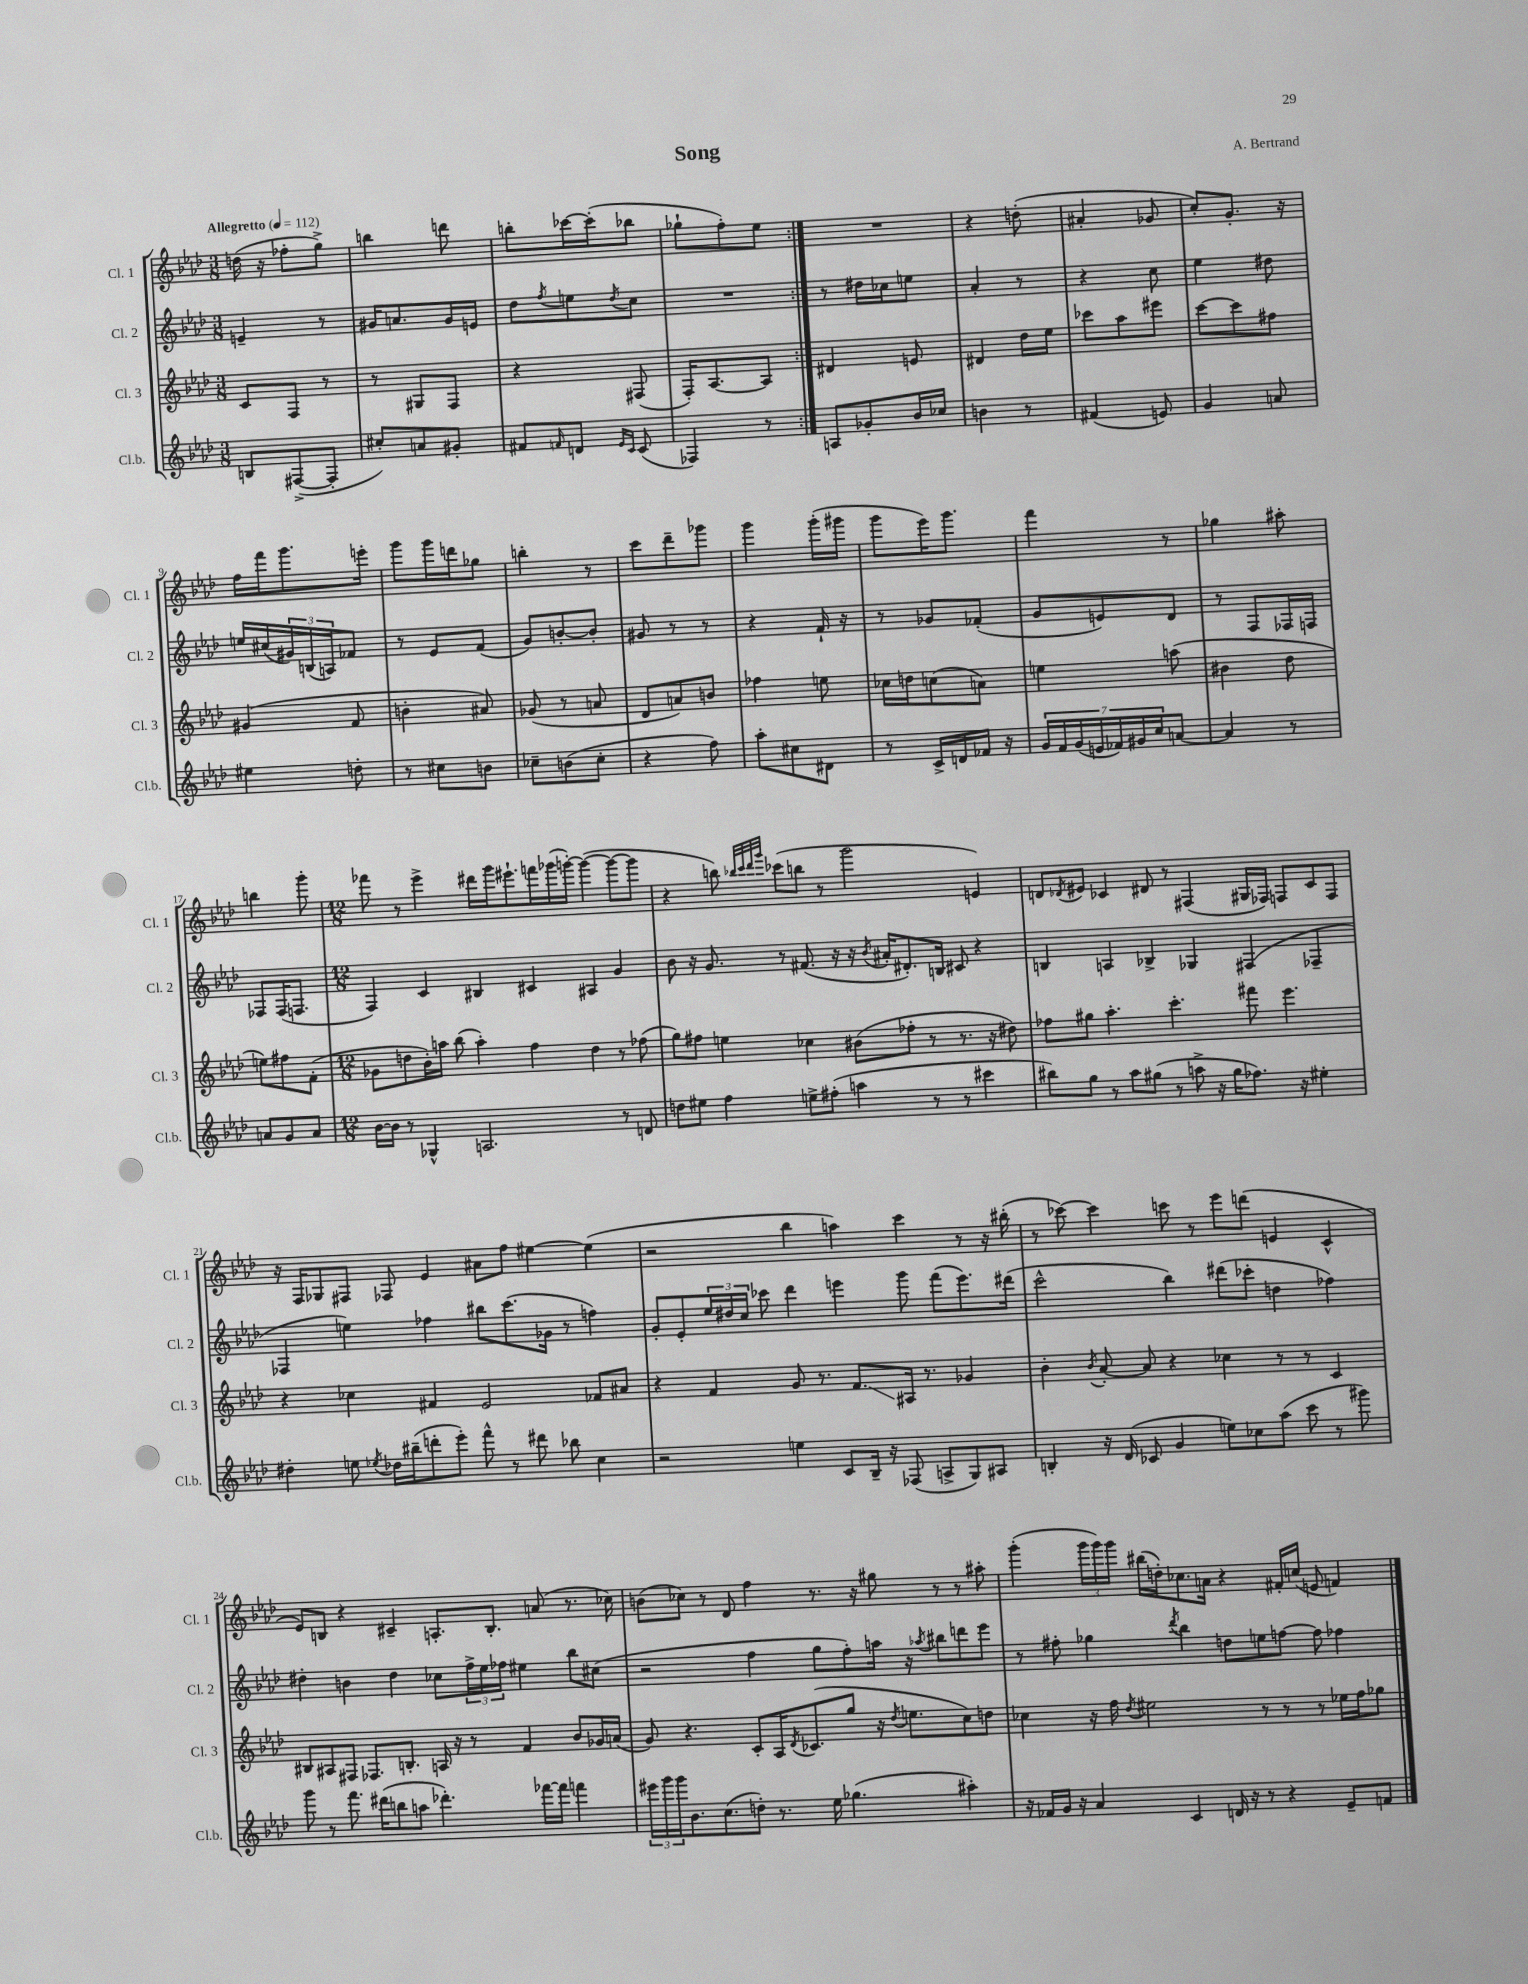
\header { title = "Song" composer = "A. Bertrand" }
<<
\new StaffGroup <<
\new Staff = "s0" \with { instrumentName = "Cl. 1" shortInstrumentName = "Cl. 1" } {
    \clef treble \key aes \major \numericTimeSignature \time 3/8 \tempo "Allegretto" 4 = 112
    \repeat volta 2 { d''16( r16 fes''8-. g''8->) |
    b''4 d'''8 |
    b''8-. ces'''16~ ces'''16-.( bes''8 |
    ges''8-! f''8-.) ees''8 | }
    R4. |
    r4 d''8-.( |
    ais'4-. ges'8 |
    c''8-.) g'8.-. r16 |
    f''16 f'''16 g'''8. e'''16-. |
    g'''8 g'''16 d'''16 ges''8 |
    b''4-. r8 |
    c'''8 des'''8-- ges'''8 |
    g'''4 g'''16-.( gis'''16 |
    g'''8 ees'''16) g'''8. |
    f'''4 r8 |
    ges''4 ais''8-. |
    b''4 g'''8-. |
    \numericTimeSignature \time 12/8 fes'''8 r8 ees'''4-> dis'''16 g'''16 eis'''8.-! f'''16 ges'''16( g'''16~-.) g'''4~( g'''8~ g'''8 |
    r4 b''8) \grace { bes''32 c'''32 des'''32 g'''32 } ces'''8( b''8 r8 g'''2 e'4) |
    d'8 \acciaccatura { des'8 } eis'8 ces'4 dis'8 r8 fis4( gis16 fes16) f8 ces'8 f8 |
    r16 f16 ges8 fis8 fes8 ees'4 ais'8 f''8 eis''4~ eis''4( |
    r2 bes''4 a''4) c'''4 r8 r16 bis''16-.( |
    r8 ces'''8~) ces'''4 c'''8 r8 ees'''8 d'''8( e'4 c'4-^ |
    ees'8) b8 r4 cis'4-- a8.-. b8.-. a'8( r8. ces''16) |
    b'8( ces''8) r8 des'8 f''4 r8. r16 gis''8 r8 r8 ais''8-. |
    g'''4-.( \tuplet 3/2 { g'''16 g'''16) g'''16 } bis''16( d''16-.) ces''8. a'16 r4 fis'16-. c''16( e'8 f'4) \bar "|." |
}
\new Staff = "s1" \with { instrumentName = "Cl. 2" shortInstrumentName = "Cl. 2" } {
    \clef treble \key aes \major \numericTimeSignature \time 3/8
    \repeat volta 2 { e'4-- r8 |
    gis'16 a'8. gis'16 e'16 |
    des''8 \acciaccatura { f''8 } e''8 \acciaccatura { des''8 } c''8 |
    R4. | }
    r8 dis''16 ces''16 e''8 |
    aes'4-. r8 |
    r4 c''8 |
    ees''4 dis''8 |
    e''16 cis''16( \tuplet 3/2 { gis'16) b16( a16) } fes'8 |
    r8 ees'8 f'8( |
    g'8) b'8~-. b'8-. |
    gis'8 r8 r8 |
    r4 f'16-! r16 |
    r8 ges'8 fes'8-.( |
    g'8 e'8) des'8 |
    r8 f8 fes16 f16 |
    fes8 fes16( f8. |
    \numericTimeSignature \time 12/8 f4) c'4 bis4 cis'4 ais4 g'4 |
    bes'8 r16 g'8. r8 fis'8.( r16 r16 \acciaccatura { bes'8 } ais'16-. dis'8.-.) b16 cis'8 r4 |
    b4 a4 bes4-> ges4 fis4( fes4-- |
    fes4 e''4) fes''4 bis''8 c'''8.( ges'16 r8 f''4) |
    g'8-. ees'8-. \tuplet 3/2 { ees''16 dis''16 c''16 } ces'''8 des'''4 e'''4 g'''8 f'''8( e'''8.) dis'''16( |
    c'''2-^ bes''4) dis'''8( ces'''8-. d''4 fes''4) |
    dis''4-. b'4 dis''4 ces''8 \tuplet 3/2 { f''16-> ees''16 fes''16 } eis''4 bes''8 cis''8( |
    r2 f''4 g''8 f''8-.) a''16 r16 \acciaccatura { aes''8 } bis''8 d'''8 ees'''8 |
    r8 fis''8-. ges''4 \acciaccatura { des'''8 } bes''4 d''8 e''8 f''8~ f''8 fes''4 \bar "|." |
}
\new Staff = "s2" \with { instrumentName = "Cl. 3" shortInstrumentName = "Cl. 3" } {
    \clef treble \key aes \major \numericTimeSignature \time 3/8
    \repeat volta 2 { c'8 f8 r8 |
    r8 gis8 f8 |
    r4 fis8( |
    f16-.) aes8.~ aes8 | }
    dis'4 e'8 |
    dis'4 des''16 ees''16 |
    ces'''8 aes''8 eis'''8 |
    c'''8~ c'''8 fis''8 |
    gis'4( f'8 |
    b'4-. ais'8) |
    ges'8( r8 a'8 |
    des'8 a'8) b'8 |
    fes''4 e''8 |
    ces''16 d''16 c''8( a'8) |
    e''4 a''8( |
    bis'4 des''8 |
    e''8) fis''8 f'8-.( |
    \numericTimeSignature \time 12/8 ges'8 d''8 bes'16-.) a''16 bes''8( a''4-.) f''4 d''4 r8 fes''8( |
    g''8) fis''8 e''4 ces''4 bis'8( fes''8-. r8 r8. r16 dis''8) |
    fes''8 gis''8 aes''4.-. c'''4.-. fis'''8 ees'''4. |
    r4 ces''4 fis'4 ees'2 fes'8 ais'8 |
    r4 f'4 g'8 r8. f'8.\glissando ais16 r8. ges'4 |
    bes'4-. \acciaccatura { bes'8 } aes'8~-. aes'8 r4 ces''4 r8 r8 c'4 |
    bis8 ais8 fis8 fes8. b8.-. a16 r16 r8 f'4 bes'8 ges'16 a'16( |
    g'8) r4. c'8-. aes16 \acciaccatura { des'8 } ces'8.( g''8 r16 \acciaccatura { des''8 } e''8. c''8) d''8 |
    ces''4 r16 f''16 \acciaccatura { des''8 } eis''2 r8 r8 r8 ees''16 f''16 ges''8 \bar "|." |
}
\new Staff = "s3" \with { instrumentName = "Cl.b." shortInstrumentName = "Cl.b." } {
    \clef treble \key aes \major \numericTimeSignature \time 3/8
    \repeat volta 2 { b8 fis8~->( fis8-. |
    cis''8-.) a'8 gis'8-. |
    fis'8 \grace { f'16 } d'8 \grace { ees'16 c'16 } c'8( |
    fes4) r8 | }
    a8 ges'8-. bes'16 ces''16 |
    b'4 r8 |
    fis'4( e'8) |
    g'4 a'8 |
    eis''4 d''8-. |
    r8 cis''8 b'8 |
    ces''8-- b'8( ces''8-. |
    r4 f''8) |
    aes''8-. cis''8 dis'8 |
    r8 c'16-> d'16 fes'16 r16 |
    \tuplet 7/4 { g'16 f'16 g'16( e'16 fes'16) gis'16 c''16 } a'8~ |
    a'4 r8 |
    a'8 g'8 a'8 |
    \numericTimeSignature \time 12/8 bes'16~ bes'16 r8 ges4-^ a2. r8 d'8 |
    d''8 eis''8 f''4 e''8-> fis''8-.( a''4 r8 r8 cis'''4 |
    bis''8) g''8 r8 aes''8 gis''8( r8 a''8-> r16 gis''16 fes''8.) r16 eis''4-. |
    dis''4-. e''8 \acciaccatura { ees''8 } des''16 bis''16--( d'''8-. ees'''8-.) f'''8-^ r8 dis'''8 bes''8 c''4 |
    r2 e''4 c'8 bes16-- r16 fes8( a8-> g8) ais8 |
    b4-. r16 des'16( ces'8 g'4 e''8) ces''8 aes''8( c'''8 r8 gis'''8) |
    g'''8 r8 f'''8. dis'''16( b''8 a''8 des'''4.-.) fes'''16~ fes'''16 f'''4 |
    \tuplet 3/2 { eis'''16 g'''16 g'''16 } bes'8. c''8.( d''8-.) r8. ees''16 ges''4.( ais''4-.) |
    r16 fes'16 g'16 r16 aes'4 c'4 d'16 r16 r8 r4 ees'8-- f'8 \bar "|." |
}
>>
>>
